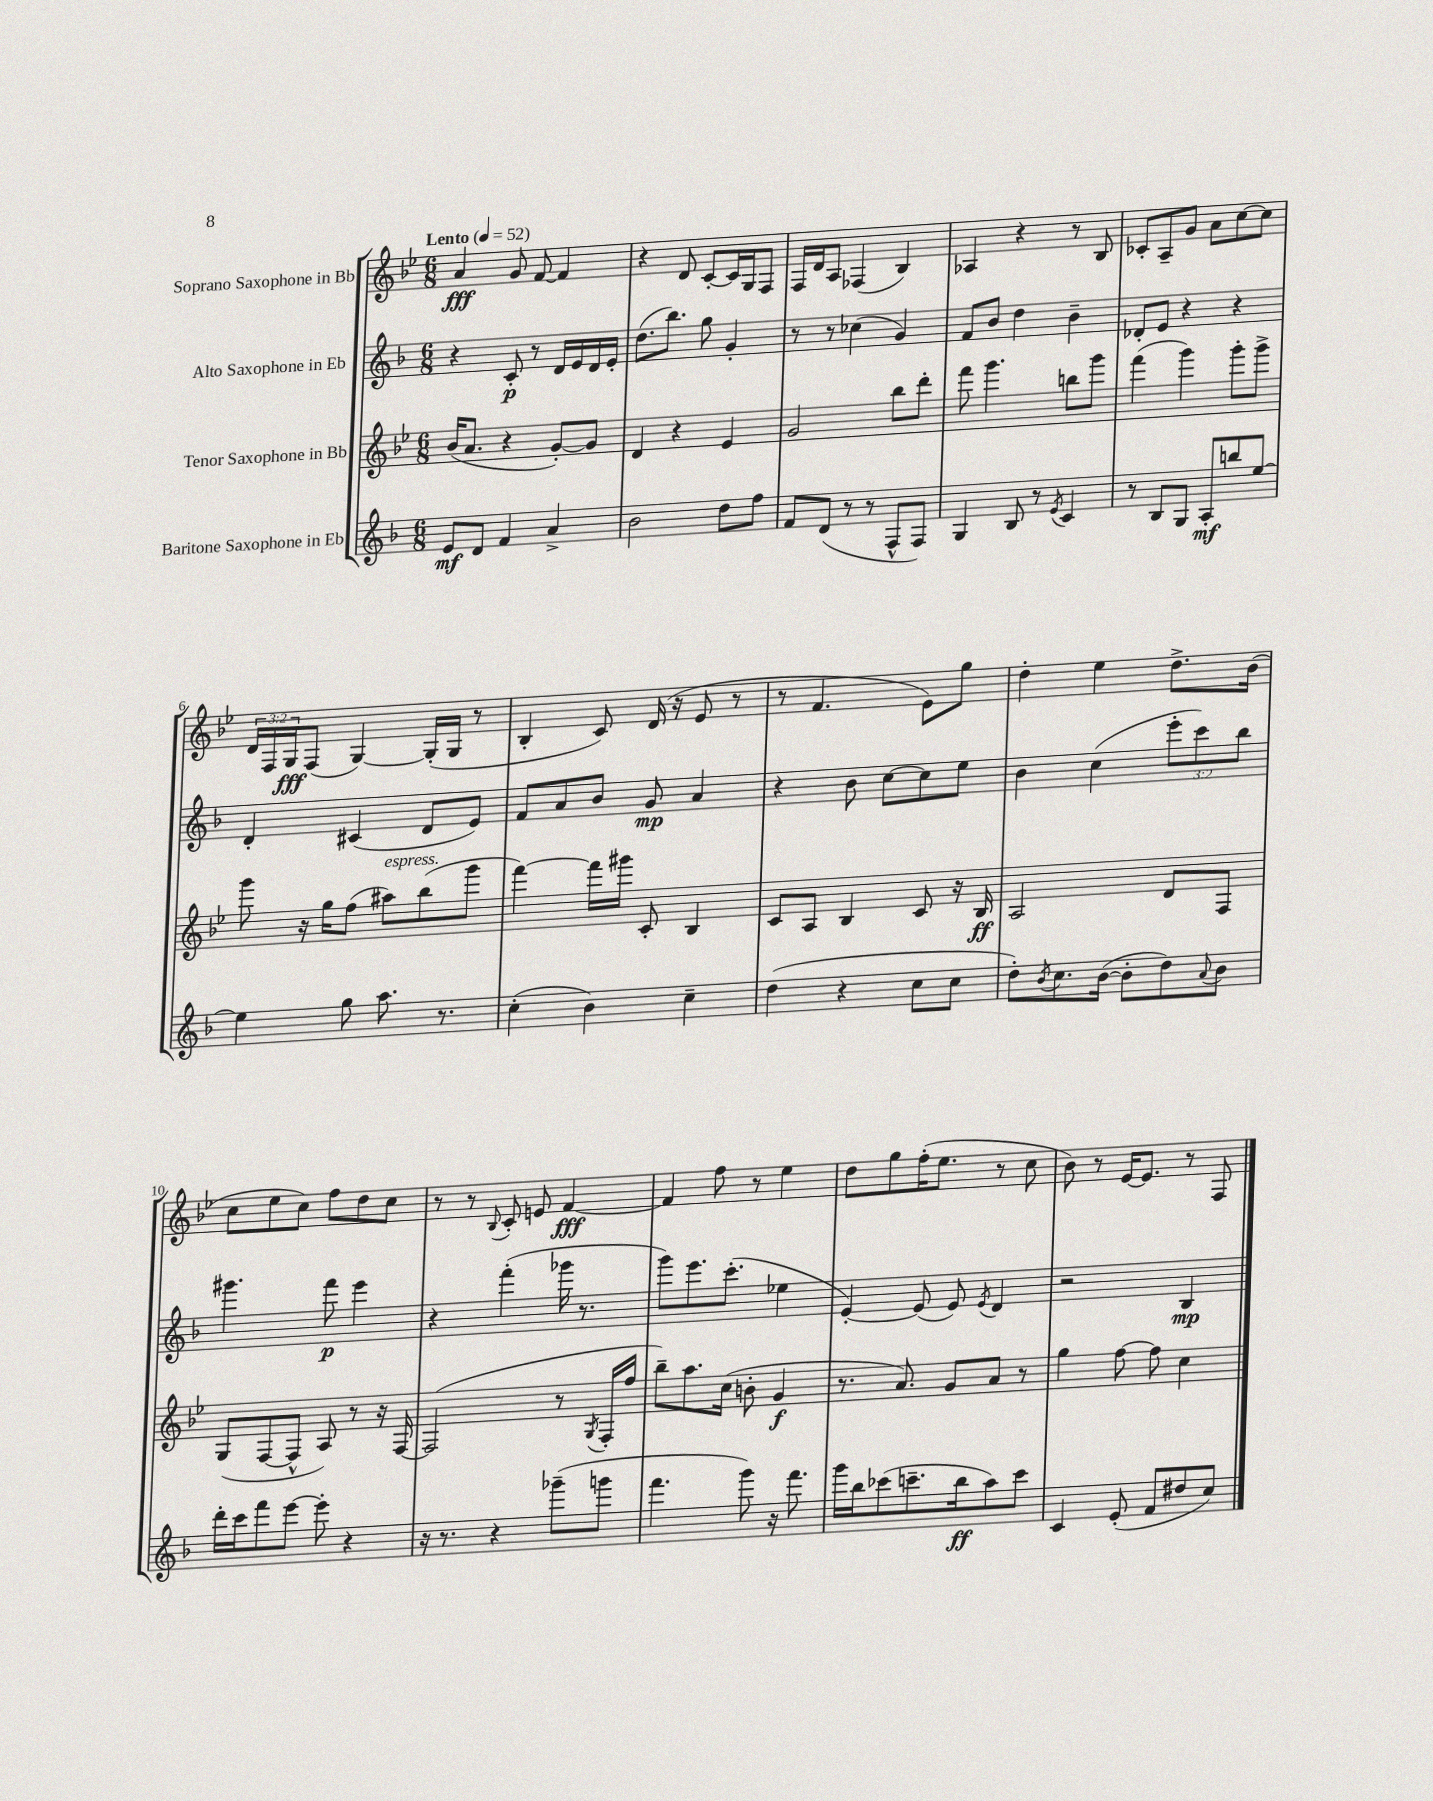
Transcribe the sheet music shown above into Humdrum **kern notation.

**kern	**dynam	**kern	**dynam	**kern	**dynam	**kern	**dynam
*part4	*part4	*part3	*part3	*part2	*part2	*part1	*part1
*staff4	*staff4	*staff3	*staff3	*staff2	*staff2	*staff1	*staff1
*I"Baritone Saxophone in Eb	*	*I"Tenor Saxophone in Bb	*	*I"Alto Saxophone in Eb	*	*I"Soprano Saxophone in Bb	*
*clefG2	*	*clefG2	*	*clefG2	*	*clefG2	*
*k[b-]	*	*k[b-e-]	*	*k[b-]	*	*k[b-e-]	*
*M6/8	*	*M6/8	*	*M6/8	*	*M6/8	*
*MM52	*	*MM52	*	*MM52	*	*MM52	*
=1	=1	=1	=1	=1	=1	=1	=1
!	!	!	!	!	!	!LO:TX:a:B:t=Lento	!
8e/L	mf	(16b-/KL	.	4r	.	4a/	fff
.	.	8.a/J	.	.	.	.	.
8d/J	.	.	.	.	.	.	.
4f/	.	4r	.	8c'/	p	8g/	.
.	.	.	.	8r	.	[8f/	.
4a^/	.	[8g'/L)	.	16d/LL	.	4f/]	.
.	.	.	.	16e/	.	.	.
.	.	8g/J]	.	16d/	.	.	.
.	.	.	.	16e'/JJ	.	.	.
=2	=2	=2	=2	=2	=2	=2	=2
2b-\	.	4d/	.	(8.dd\L	.	4r	.
.	.	.	.	8.bb-\J)	.	.	.
.	.	4r	.	.	.	8d/	.
.	.	.	.	8gg\	.	[8c'/L	.
8dd\L	.	4e-/	.	4g'/	.	16c/L]	.
.	.	.	.	.	.	16G/J	.
8ff\J	.	.	.	.	.	8F/J	.
=3	=3	=3	=3	=3	=3	=3	=3
8f/L	.	2g/	.	8r	.	16F/LL	.
.	.	.	.	.	.	16d/J	.
(8d/J	.	.	.	8r	.	8A/J	.
8r	.	.	.	(4cc-X\	.	(4F-X/	.
8r	.	.	.	.	.	.	.
8F^^/L	.	8bb-\L	.	4g/)	.	4B-/)	.
8F/J)	.	8ddd'\J	.	.	.	.	.
=4	=4	=4	=4	=4	=4	=4	=4
4G/	.	8fff\	.	8f/L	.	4A-X/	.
.	.	4.ggg\	.	8b-/J	.	.	.
8B-/	.	.	.	4dd\	.	4r	.
8r	.	.	.	.	.	.	.
8qe/	.	.	.	.	.	.	.
4c/	.	8bbn\L	.	4b-~\	.	8r	.
.	.	8ggg\J	.	.	.	8B-/	.
=5	=5	=5	=5	=5	=5	=5	=5
8r	.	(4fff\	.	8d-X'/L	.	8c-X'/L	.
8B-/L	.	.	.	8e/J	.	8A~/	.
8G/J	.	4ggg\)	.	4r	.	8g/J	.
8A'/L	mf	.	.	.	.	8a\L	.
8bbn/	.	8ggg'\L	.	4r	.	[8cc\	.
[8ee/J	.	8ggg^\J	.	.	.	8cc\J]	.
!!LO:LB:g=z
=6	=6	=6	=6	=6	=6	=6	=6
4ee\]	.	8ggg\	.	4d'/	.	24d/LL	.
.	.	.	.	.	.	24F/	.
.	.	.	.	.	.	24G/J	fff
.	.	16r	.	.	.	(8F/J	.
.	.	16gg\KL	.	.	.	.	.
8gg\	.	(8ff\J	.	(4c#X/	.	[4G/)	.
!	!	!LO:TX:a:i:t=espress.	!	!	!	!	!
8.aa\	.	8aa#X\L)	.	.	.	.	.
.	.	(8bb-\	.	8d/L	.	(16G'/LL]	.
8.r	.	.	.	.	.	16G/JJ	.
.	.	8ggg\J	.	8e/J)	.	8r	.
=7	=7	=7	=7	=7	=7	=7	=7
(4cc'\	.	[4fff\)	.	8f/L	.	4B-'/	.
.	.	.	.	8a/	.	.	.
4b-\)	.	16fff\LL]	.	8b-/J	.	8c/)	.
.	.	16ggg#X\JJ	.	.	.	.	.
.	.	8c'/	.	8g/	mp	(16d/	.
.	.	.	.	.	.	16r	.
4cc~\	.	4B-/	.	4a/	.	8e-/	.
.	.	.	.	.	.	8r	.
=8	=8	=8	=8	=8	=8	=8	=8
(4dd\	.	8c/L	.	4r	.	8r	.
.	.	8A/J	.	.	.	4.f/	.
4r	.	4B-/	.	8b-\	.	.	.
.	.	.	.	[8cc\L	.	.	.
8cc\L	.	8c/	.	8cc\]	.	8e-\L)	.
8cc\J	.	16r	.	8ee\J	.	8gg\J	.
.	.	16B-/	ff	.	.	.	.
=9	=9	=9	=9	=9	=9	=9	=9
8dd'\L)	.	2A/	.	4b-\	.	4dd'\	.
8qb-/	.	.	.	.	.	.	.
8.cc\	.	.	.	.	.	.	.
.	.	.	.	(4cc\	.	4ee-\	.
([16b-\Jk	.	.	.	.	.	.	.
8b-'\L]	.	.	.	.	.	.	.
8dd\)	.	8d/L	.	12eee'\L	.	8.dd^\L	.
.	.	.	.	12ccc\)	.	.	.
8qqa/	.	.	.	.	.	.	.
8b-\J	.	8F/J	.	.	.	.	.
.	.	.	.	12bb-\J	.	.	.
.	.	.	.	.	.	(16b-\Jk	.
!!LO:LB:g=z
=10	=10	=10	=10	=10	=10	=10	=10
16ddd'\LL	.	(8G/L	.	4.ggg#X\	.	8cc\L	.
16ccc\J	.	.	.	.	.	.	.
8fff\	.	[8F/	.	.	.	8ee-\	.
[8eee\J	.	8F^^/J]	.	.	.	8cc\J)	.
8eee'\]	.	8A/)	.	8fff\	p	8ff\L	.
4r	.	8r	.	4eee\	.	8dd\	.
.	.	16r	.	.	.	8cc\J	.
.	.	[16F/	.	.	.	.	.
=11	=11	=11	=11	=11	=11	=11	=11
16r	.	(2F/]	.	4r	.	8r	.
8.r	.	.	.	.	.	.	.
.	.	.	.	.	.	8r	.
.	.	.	.	.	.	8qqB-/	.
4r	.	.	.	(4fff'\	.	8c'/	.
.	.	.	.	.	.	8en/	.
(8ggg-X~\L	.	8r	.	16ggg-X\	.	[4f/	fff
.	.	.	.	8.r	.	.	.
.	.	8qG/	.	.	.	.	.
8gggn\J	.	16F'/LL	.	.	.	.	.
.	.	16ff/JJ	.	.	.	.	.
=12	=12	=12	=12	=12	=12	=12	=12
4.fff\	.	8bb-~\L)	.	8ggg\L)	.	4f/]	.
.	.	8.aa\	.	8.eee\	.	.	.
.	.	.	.	.	.	8ff\	.
.	.	(16cc\Jk	.	(8.ccc'\J	.	.	.
8ggg\)	.	8bn'\	.	.	.	8r	.
16r	.	4g/	f	4ee-X\	.	4ee-\	.
8.fff\	.	.	.	.	.	.	.
=13	=13	=13	=13	=13	=13	=13	=13
16ggg\LL	.	8.r	.	[4e'/)	.	8dd\L	.
16bb-\J	.	.	.	.	.	.	.
(8ccc-X\	.	.	.	.	.	8gg\	.
.	.	8.a/)	.	.	.	.	.
8.cccn~\	.	.	.	(8e/]	.	(16ff'\K	.
.	.	.	.	.	.	8.ee-\J	.
.	.	8g/L	.	8e/)	.	.	.
16bb-\k	ff	.	.	.	.	.	.
.	.	.	.	8qe/	.	.	.
8aa\)	.	8a/J	.	4d/	.	8r	.
8ccc\J	.	8r	.	.	.	8cc\	.
=14	=14	=14	=14	=14	=14	=14	=14
4c/	.	4gg\	.	2r	.	8b-\)	.
.	.	.	.	.	.	8r	.
(8e'/	.	[8ff\	.	.	.	[16e-/KL	.
.	.	.	.	.	.	8.e-/J]	.
8f/L	.	8ff\]	.	.	.	.	.
8dd#X/	.	4cc\	.	4B-/	mp	8r	.
8cc/J)	.	.	.	.	.	8F/	.
==	==	==	==	==	==	==	==
*-	*-	*-	*-	*-	*-	*-	*-
